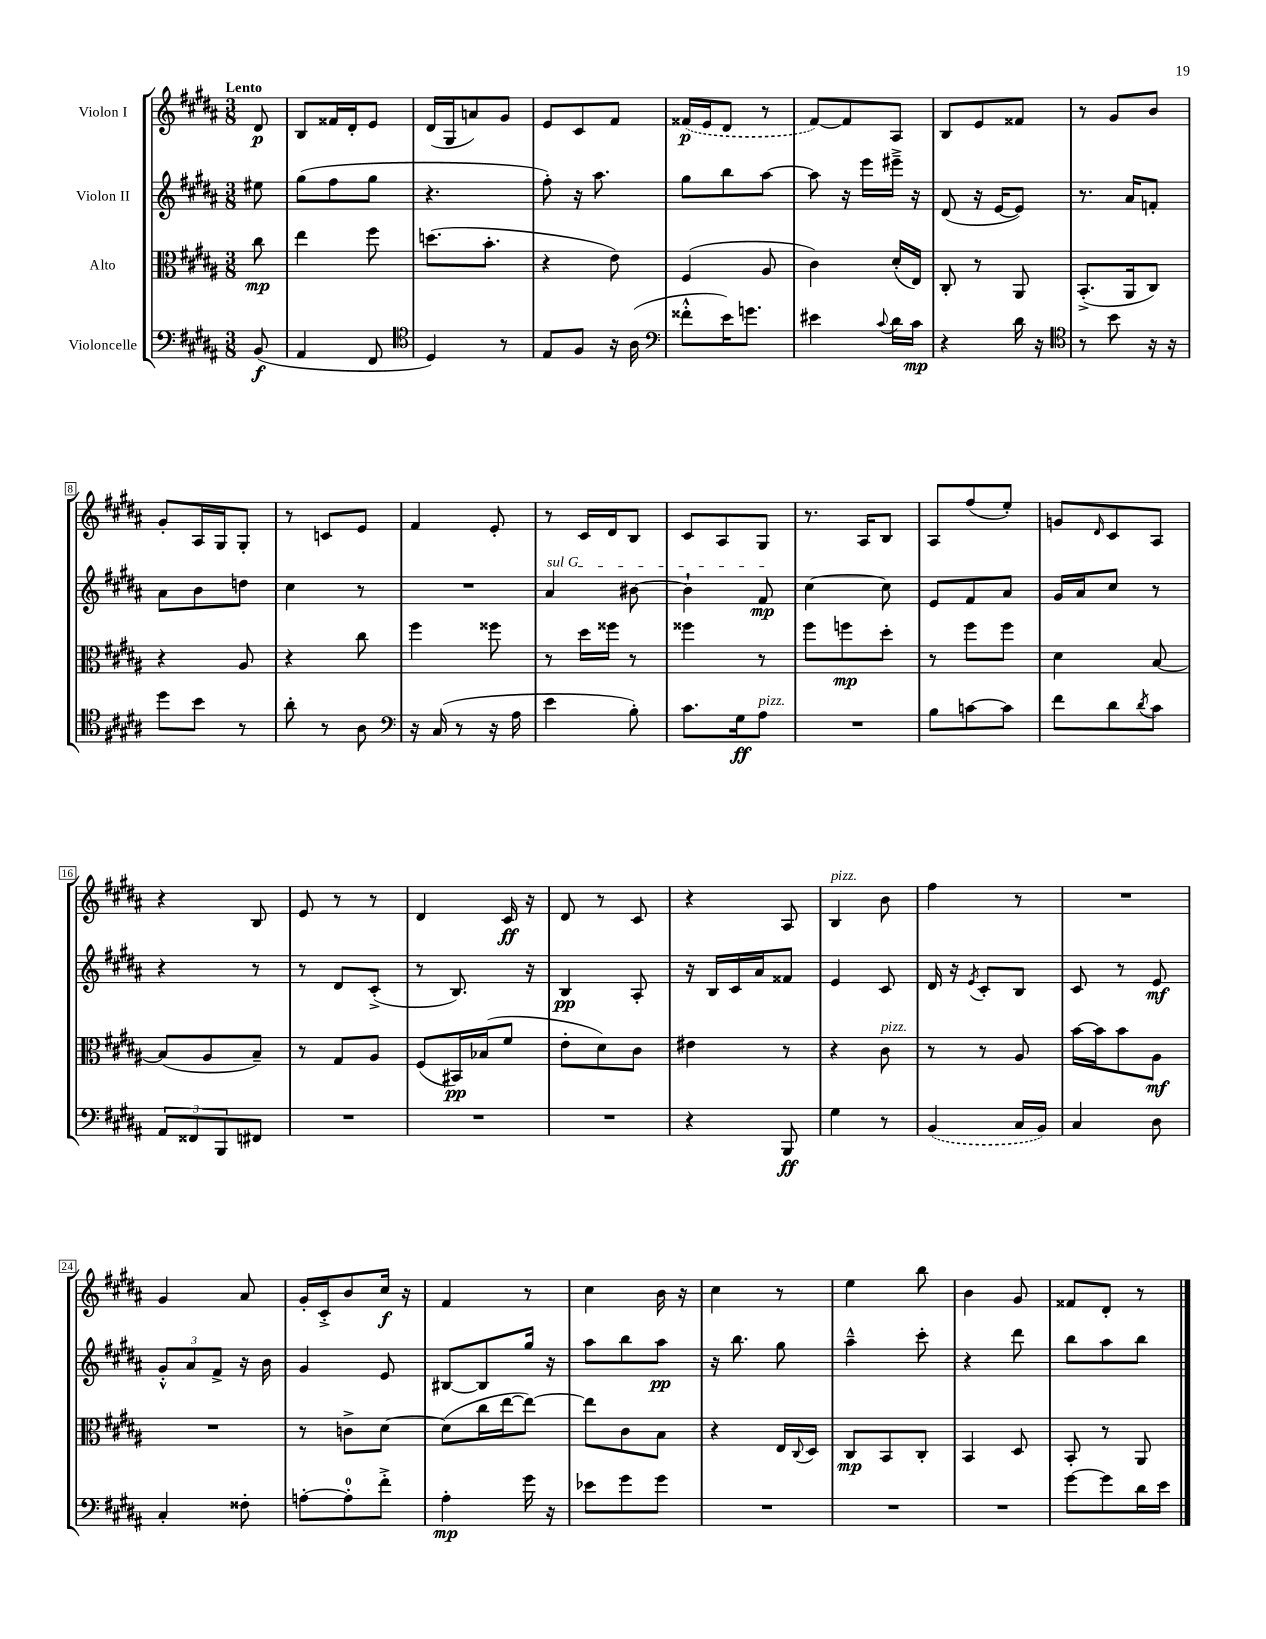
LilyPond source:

<<
\new StaffGroup <<
\new Staff = "s0" \with { instrumentName = "Violon I" } {
    \clef treble \key b \major \numericTimeSignature \time 3/8 \partial 8 \tempo "Lento"
    dis'8\p |
    b8 fisis'16 dis'16-. e'8 |
    dis'16( gis16 a'8) gis'8 |
    e'8 cis'8 fis'8 |
    \once \slurDashed fisis'16\p( e'16 dis'8 r8 |
    fis'8~) fis'8 ais8 |
    b8 e'8 fisis'8 |
    r8 gis'8 b'8 |
    gis'8-. ais16 gis16 gis8-. |
    r8 c'8 e'8 |
    fis'4 e'8-. |
    r8 cis'16 dis'16 b8 |
    cis'8 ais8 gis8 |
    r8. ais16 b8 |
    ais8 fis''8( e''8-.) |
    g'8 \grace { dis'16 } cis'8 ais8 |
    r4 b8 |
    e'8 r8 r8 |
    dis'4 cis'16\ff r16 |
    dis'8 r8 cis'8 |
    r4 ais8 |
    b4^\markup { \italic "pizz." } b'8 |
    fis''4 r8 |
    R4. |
    gis'4 ais'8 |
    gis'16-. cis'16-.-> b'8 cis''16\f r16 |
    fis'4 r8 |
    cis''4 b'16 r16 |
    cis''4 r8 |
    e''4 b''8 |
    b'4 gis'8 |
    fisis'8 dis'8-. r8 \bar "|." |
}
\new Staff = "s1" \with { instrumentName = "Violon II" } {
    \clef treble \key b \major \numericTimeSignature \time 3/8 \partial 8
    eis''8 |
    gis''8( fis''8 gis''8 |
    r4. |
    fis''8-.) r16 ais''8. |
    gis''8 b''8 ais''8~ |
    ais''8 r16 e'''16 eis'''16---> r16 |
    dis'8( r16 e'16~ e'8) |
    r8. ais'16 f'8-. |
    ais'8 b'8 d''8 |
    cis''4 r8 |
    R4. |
    \once \override TextSpanner.bound-details.left.text = \markup { \italic "sul G" } ais'4\startTextSpan bis'8~ |
    bis'4-! fis'8\mp\stopTextSpan |
    cis''4~ cis''8 |
    e'8 fis'8 ais'8 |
    gis'16 ais'16 cis''8 r8 |
    r4 r8 |
    r8 dis'8 cis'8-.->( |
    r8 b8.) r16 |
    b4\pp ais8-. |
    r16 b16 cis'16 ais'16 fisis'8 |
    e'4 cis'8 |
    dis'16 r16 \acciaccatura { e'8 } cis'8-. b8 |
    cis'8 r8 e'8\mf |
    \tuplet 3/2 { gis'8-.-^ ais'8 fis'8-> } r16 b'16 |
    gis'4 e'8 |
    bis8~ bis8 gis''16 r16 |
    ais''8 b''8 ais''8\pp |
    r16 b''8. gis''8 |
    ais''4---^ cis'''8-. |
    r4 dis'''8 |
    b''8 ais''8 b''8 \bar "|." |
}
\new Staff = "s2" \with { instrumentName = "Alto" } {
    \clef alto \key b \major \numericTimeSignature \time 3/8 \partial 8
    cis''8\mp |
    e''4 fis''8 |
    d''8.( b'8.-. |
    r4 e'8) |
    fis4( ais8 |
    cis'4) dis'16-.( e16) |
    cis8-. r8 ais,8 |
    b,8.-.->( ais,16 cis8) |
    r4 ais8 |
    r4 cis''8 |
    fis''4 fisis''8 |
    r8 dis''16 fisis''16 r8 |
    fisis''4 r8 |
    fis''8 f''8\mp dis''8-. |
    r8 fis''8 fis''8 |
    dis'4 b8~ |
    b8( ais8 b8--) |
    r8 gis8 ais8 |
    fis8( bis,16\pp) bes16( fis'8 |
    e'8-. dis'8) cis'8 |
    eis'4 r8 |
    r4 cis'8^\markup { \italic "pizz." } |
    r8 r8 ais8 |
    b'16~ b'16 b'8 ais8\mf |
    R4. |
    r8 c'8-> dis'8~ |
    dis'8( cis''16 e''16~ e''8~) |
    e''8 cis'8 b8 |
    r4 e16 \appoggiatura { cis8 } dis16 |
    cis8\mp b,8 cis8-. |
    b,4 dis8 |
    b,8-. r8 ais,8 \bar "|." |
}
\new Staff = "s3" \with { instrumentName = "Violoncelle" } {
    \clef bass \key b \major \numericTimeSignature \time 3/8 \partial 8
    b,8\f( |
    ais,4 fis,8 |
    \clef tenor dis4) r8 |
    e8 fis8 r16 ais16( |
    \clef bass fisis'8-.-^ e'16) g'8. |
    eis'4 \appoggiatura { cis'8 } dis'16 cis'16\mp |
    r4 dis'16 r16 |
    \clef tenor r8 b'8 r16 r16 |
    dis''8 b'8 r8 |
    ais'8-. r8 ais8 |
    \clef bass r16 cis16( r8 r16 ais16 |
    e'4 b8-.) |
    cis'8. gis16\ff ais8^\markup { \italic "pizz." } |
    R4. |
    b8 c'8~ c'8 |
    fis'8 dis'8 \acciaccatura { dis'8 } cis'8 |
    \tuplet 3/2 { ais,8 fisis,8 b,,8 } fis,8 |
    R4. |
    R4. |
    R4. |
    r4 b,,8\ff |
    gis4 r8 |
    \once \slurDashed b,4( cis16 b,16) |
    cis4 dis8 |
    cis4-. fisis8-. |
    a8~-. a8-0-. fis'8-.-> |
    ais4-.\mp gis'16 r16 |
    ees'8 gis'8 gis'8 |
    R4. |
    R4. |
    R4. |
    gis'8~ gis'8 dis'16 e'16 \bar "|." |
}
>>
>>
\layout { \context { \Score \override BarNumber.stencil = #(make-stencil-boxer 0.1 0.3 ly:text-interface::print) } }
